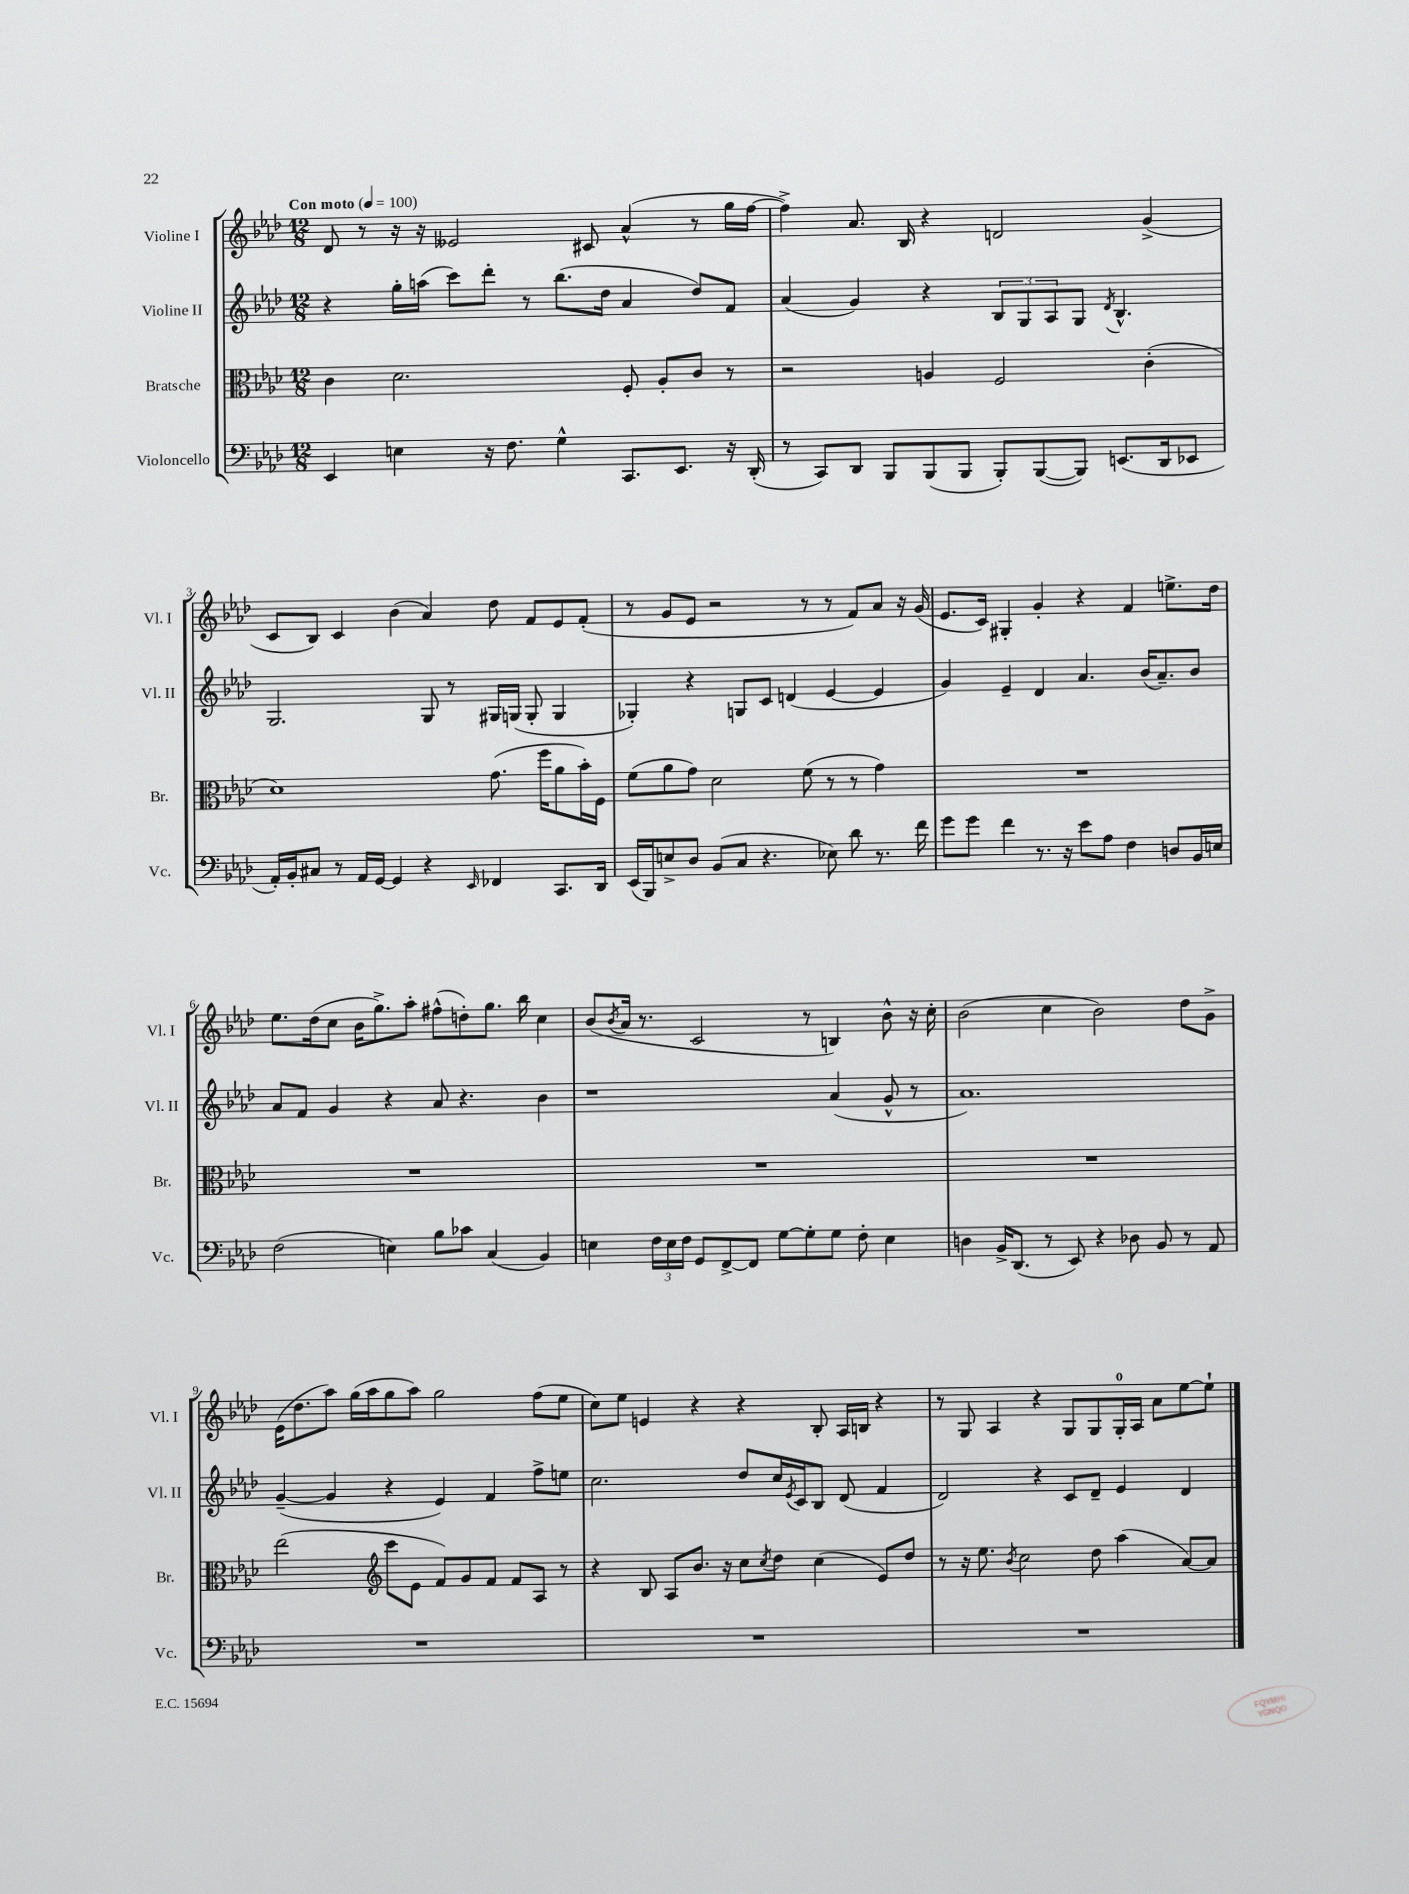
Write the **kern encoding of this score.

**kern	**kern	**kern	**kern
*staff4	*staff3	*staff2	*staff1
*clefF4	*clefC3	*clefG2	*clefG2
*k[b-e-a-d-]	*k[b-e-a-d-]	*k[b-e-a-d-]	*k[b-e-a-d-]
*M12/8	*M12/8	*M12/8	*M12/8
*MM100	*MM100	*MM100	*MM100
4EE-	4c	4r	8d-
.	.	.	8r
4E	2.d-	16gg'	16r
.	.	(16aa	16r
.	.	8ccc)	2e--
16r	.	8ddd-'	.
8.F	.	.	.
.	.	8r	.
4G^^	.	(8.bb-	.
.	.	.	8c#
.	.	16dd-	.
8.CC	8F'	4a-	(4a-^^
.	8A-'	.	.
8.EE-	.	.	.
.	8c	8dd-)	8r
16r	8r	8f	16gg
(16DD-'	.	.	[16ff
=	=	=	=
8r	2r	(4a-	4ff^])
8CC)	.	.	.
8DD-	.	4g)	8.a-
8BBB-	.	.	.
.	.	.	16B-
(8BBB-	4A	4r	4r
8BBB-	.	.	.
8BBB-')	2F	12B-	2d
.	.	12G	.
([8BBB-	.	.	.
.	.	12A-	.
8BBB-])	.	8G	.
.	.	8qd-	.
(8.EE	.	4.B-^^	.
.	(4c'	.	(4g^
16DD-	.	.	.
8EE-	.	.	.
=	=	=	=
16AA-')	1d-)	2.G	8c
16BB-'	.	.	.
8C#	.	.	8B-)
8r	.	.	4c
16AA-	.	.	.
[16GG	.	.	.
4GG]	.	.	(4b-
4r	.	8G	4a-)
.	.	8r	.
16qqEE-	.	.	.
4FF-	(8.g	16G#	8dd-
.	.	(16G	.
.	.	8G'	8f
.	16ff	.	.
8.CC	8a-	4G	8e-
.	16b-')	.	(8f'
16DD-	16F	.	.
=	=	=	=
(16EE-	(8f	4G-')	8r
16BBB-)	.	.	.
8E^	8a-	.	8g
8D-	8g)	4r	8e-
(8BB-	2d-	.	2r
8C	.	8G	.
4.r	.	8c	.
.	.	(4d	.
.	(8f	.	8r
8E-)	8r	[4e-	8r
8d-	8r	.	8f)
8.r	4g)	4e-]	8a-
.	.	.	16r
16f	.	.	(16g
=	=	=	=
8g	1.r	4g)	8.e-
8g	.	.	.
.	.	.	16c)
4f	.	4e-~	4G#'
8.r	.	4d-	4g'
16r	.	.	.
8e-	.	4.a-	4r
8A-	.	.	.
4F	.	.	4f
.	.	(16b-	.
.	.	8.a-~)	.
8D	.	.	8.ee^
16BB-	.	8b-	.
16E	.	.	16dd-
=	=	=	=
(2F	1.r	8a-	8.ee-
.	.	8f	.
.	.	.	(16dd-
.	.	4g	8cc
.	.	.	16b-
.	.	.	8.gg^)
4E)	.	4r	.
.	.	.	8aa-'
8B-	.	8a-	(8ff#^^
8c-	.	4.r	8dd')
(4C	.	.	8.gg
.	.	.	16bb-
4BB-)	.	4b-	4cc
=	=	=	=
4E	1.r	1r	(8b-
.	.	.	8qb-
.	.	.	16a-
.	.	.	8.r
24F	.	.	.
24E	.	.	.
24F	.	.	.
8GG	.	.	2c
[8FF^	.	.	.
8FF]	.	.	.
[8G	.	.	.
8G']	.	.	8r
8G	.	(4a-	4B)
8F'	.	.	.
4E	.	8g^^	8b-^^
.	.	8r	16r
.	.	.	16cc'
=	=	=	=
4D	1.r	1.a-)	(2b-
16BB-^	.	.	.
(8.DD-	.	.	.
8r	.	.	4cc
8EE-)	.	.	.
4r	.	.	2b-)
8D-	.	.	.
8BB-	.	.	.
8r	.	.	8dd-
8AA-	.	.	8g^
=	=	=	=
1.r	(2ee-	([4g~	(16e-
.	.	.	8.dd-
.	.	4g]	8aa-)
.	.	.	(16gg
.	.	.	16aa-
*	*clefG2	*	*
.	8ccc	4r	8gg
.	8e-	.	8aa-)
.	8f)	4e-)	2gg
.	8g	.	.
.	8f	4f	.
.	8f	.	.
.	8A-	8ff^	(8ff
.	8r	8ee	8ee-
=	=	=	=
1.r	4r	2.cc	8cc)
.	.	.	8ee-
.	8B-	.	4e
.	8A-	.	.
.	8.b-	.	4r
.	16r	.	.
.	8cc	8dd-	4r
.	8qcc	.	.
.	8dd-	16cc	.
.	.	8qe-	.
.	.	16c	.
.	(4cc	8B-	8B-'
.	.	(8d-	16A-
.	.	.	16B
.	8e-)	4f	4r
.	8dd-	.	.
=	=	=	=
1.r	8r	2d-)	8r
.	16r	.	8G
.	8.ee-	.	.
.	.	.	4A-
.	8qb-	.	.
.	2cc	.	.
.	.	4r	4r
.	.	8c	8G
.	8dd-	8d-~	8G
.	(4aa-	4e-	16G'
.	.	.	16A-
.	.	.	8a-
.	[8a-)	4d-	[8ee-
.	8a-]	.	8ee-`]
==	==	==	==
*-	*-	*-	*-
